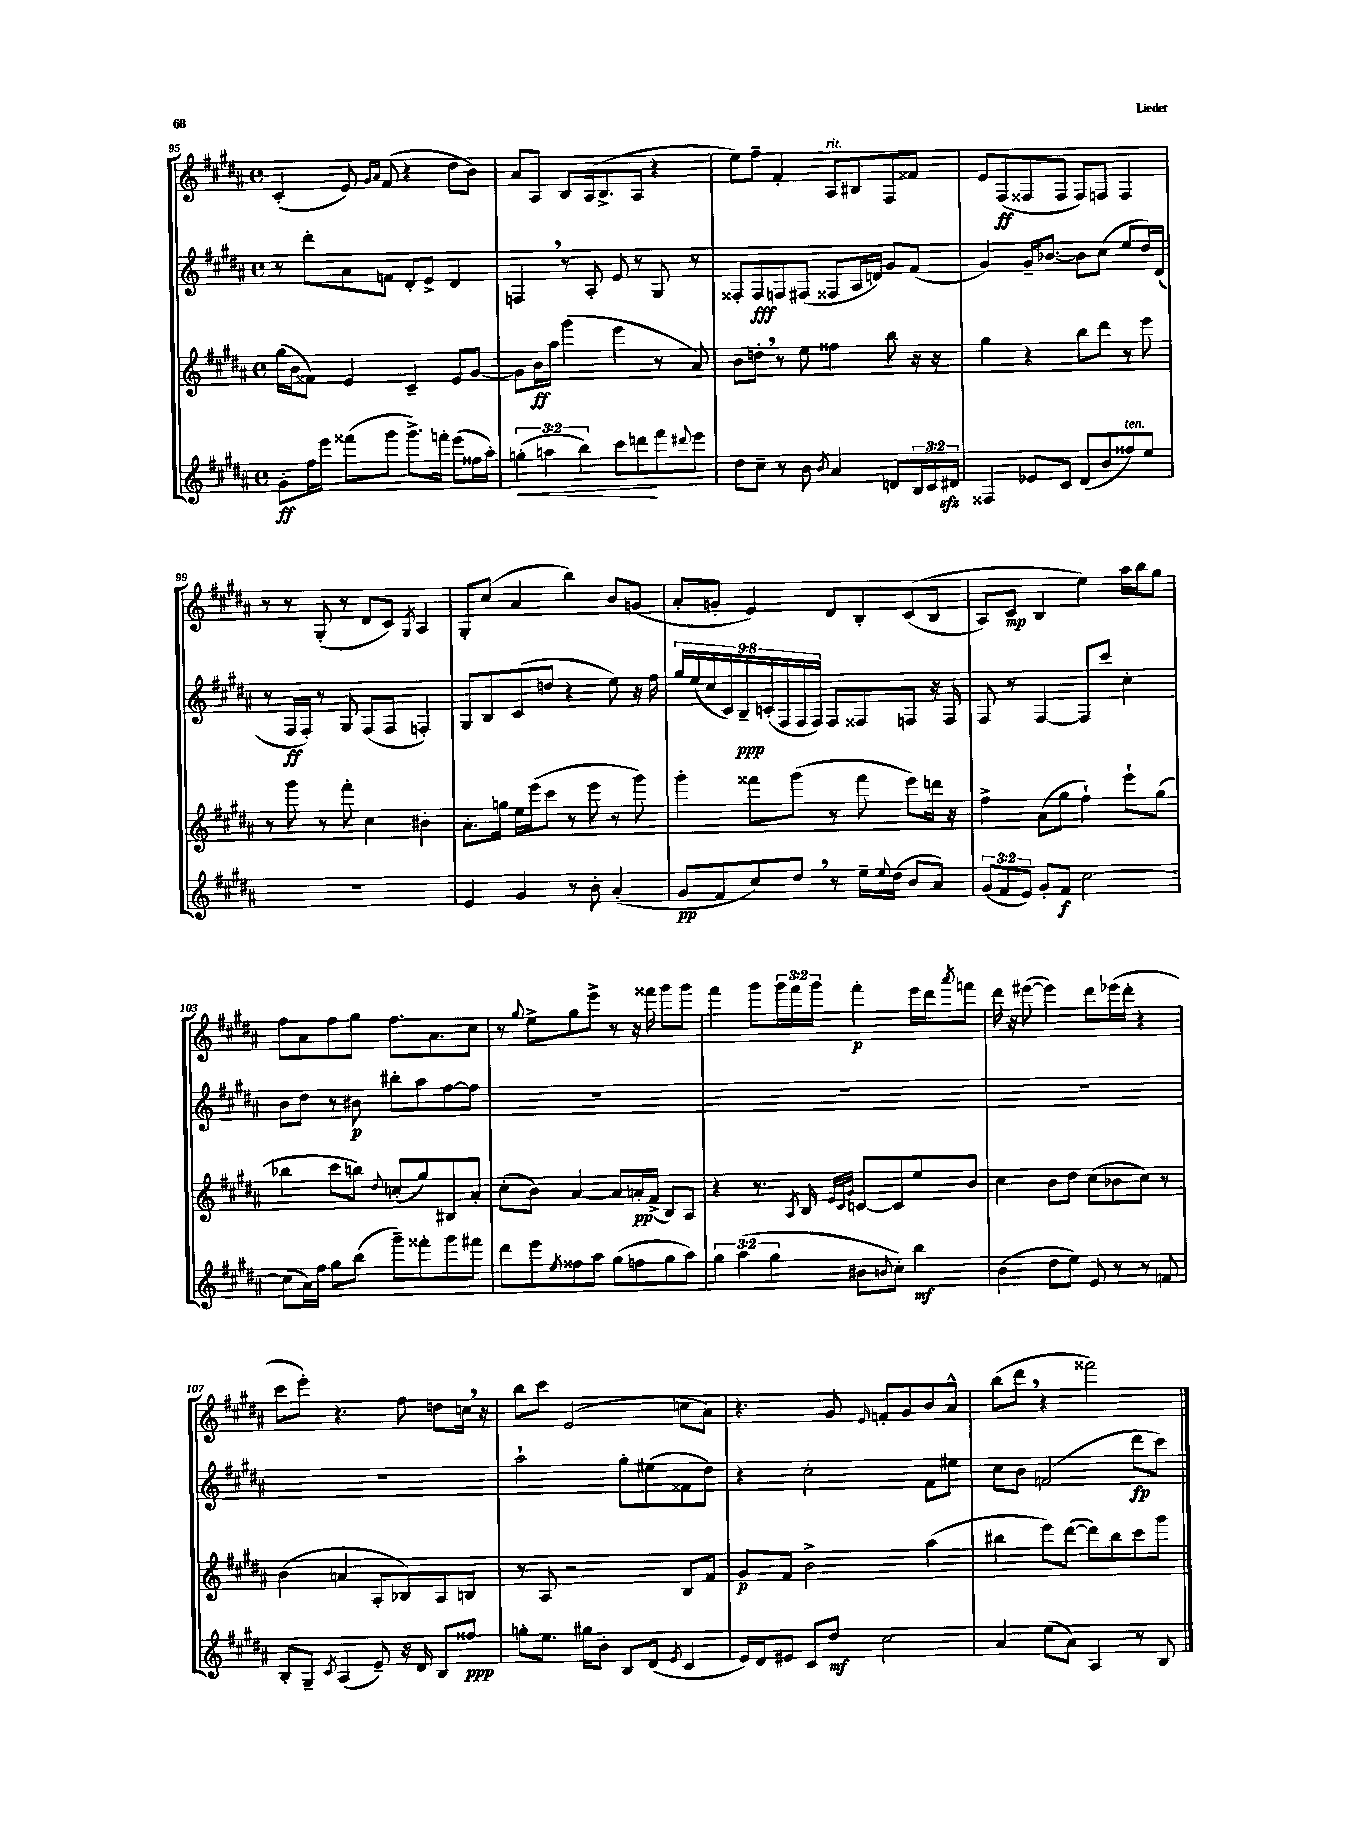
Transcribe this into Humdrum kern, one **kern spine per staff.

**kern	**dynam	**kern	**dynam	**kern	**dynam	**kern	**dynam
*part4	*part4	*part3	*part3	*part2	*part2	*part1	*part1
*staff4	*staff4	*staff3	*staff3	*staff2	*staff2	*staff1	*staff1
*clefG2	*	*clefG2	*	*clefG2	*	*clefG2	*
*k[f#c#g#d#a#]	*	*k[f#c#g#d#a#]	*	*k[f#c#g#d#a#]	*	*k[f#c#g#d#a#]	*
*M4/4	*	*M4/4	*	*M4/4	*	*M4/4	*
*met(c)	*	*met(c)	*	*met(c)	*	*met(c)	*
=95	=95	=95	=95	=95	=95	=95	=95
8g#'\L	ff	(16gg#\LL	.	8r	.	(4c#'/	.
.	.	16b\J	.	.	.	.	.
16ff#\L	.	8f##X\J)	.	8ddd#'\L	.	.	.
16eee\JJ	.	.	.	.	.	.	.
(8fff##X\L	.	4e/	.	8a#\	.	8e/)	.
.	.	.	.	.	.	16qqg#/LL	.
.	.	.	.	.	.	16qqa#/JJ	.
8ggg#\J	.	.	.	8fn\J	.	(8f#/	.
8.ggg#^\L)	.	4c#~/	.	8d#'/L	.	4r	.
.	.	.	.	8e^/J	.	.	.
16fffn'\Jk	.	.	.	.	.	.	.
(8eee\L	.	8e/L	.	4d#/	.	8dd#\L	.
16ff##X\L	.	[8g#/J	.	.	.	8b\J)	.
16aa#'\JJ)	.	.	.	.	.	.	.
=96	=96	=96	=96	=96	=96	=96	=96
!	!LO:HP:b	!	!	!	!	!	!
(6ggn'\	<	8g#\L]	.	4Fn,/	.	8a#/L	.
.	.	16b\L	ff	.	.	8A#/J	.
6aan\	.	.	.	.	.	.	.
.	.	16aa#\JJ	.	.	.	.	.
.	.	(4ggg#\	.	8r	.	8B/L	.
6bb\)	.	.	.	.	.	.	.
.	.	.	.	8A#'/	.	(16A#/k	.
.	.	.	.	.	.	8.B^/	.
8ccc#\L	.	4eee\	.	8e/	.	.	.
8dddn\	.	.	.	8r	.	8A#/J	.
8fff#\	[	8r	.	8G#/	.	4r	.
8qqddd#X/	.	.	.	.	.	.	.
8eee\J	.	8a#/)	.	8r	.	.	.
=97	=97	=97	=97	=97	=97	=97	=97
8dd#\L	.	8b\L	.	8F##X'/L	.	8ee\L)	.
8cc#~\J	.	8ddn',\J	.	8F##/	fff	8ff#~\J	.
8r	.	8r	.	8Fn/	.	4f#'/	.
8b\	.	8ee\	.	(8F#X/J	.	.	.
8qb/	.	.	.	.	.	.	.
!	!	!	!	!	!	!LO:TX:a:i:t=rit.	!
4a#/	.	4ff##X\	.	8F##X/L	.	8A#/L	.
.	.	.	.	16A#/L	.	8B#X/	.
.	.	.	.	16dn/JJ)	.	.	.
8dn/L	.	8bb\	.	8g#/L	.	8F#/	.
24B/L	.	16r	.	(8f#/J	.	8f##X/J	.
24c#/	.	.	.	.	.	.	.
.	.	16r	.	.	.	.	.
24d#Xzz/JJ	.	.	.	.	.	.	.
=98	=98	=98	=98	=98	=98	=98	=98
4F##X/	.	4gg#\	.	4g#/)	.	8e/L	.
.	.	.	.	.	.	(8F#/	ff
8e-X/L	.	4r	.	16g#~/KL	.	8F##X/	.
.	.	.	.	[8.b-X/J	.	.	.
8c#/J	.	.	.	.	.	8F##/J	.
(8d#/L	.	8bb\L	.	8b-\L]	.	8F##/L)	.
8b/	.	8ddd#\J	.	(8cc#\J	.	8Fn/J	.
!LO:TX:a:i:t=ten.	!	!	!	!	!	!	!
8ff##X/)	.	8r	.	8ee/L	.	4F/	.
8ee/J	.	8eee\	.	16dd#/L)	.	.	.
.	.	.	.	(16d#/JJ	.	.	.
!!LO:LB:g=z
=99	=99	=99	=99	=99	=99	=99	=99
1r	.	8r	.	8r	.	8r	.
.	.	8ggg#\	.	16F#/LL	ff	8r	.
.	.	.	.	16F#'/JJ)	.	.	.
.	.	8r	.	8r	.	(8G#'/	.
.	.	8fff#'\	.	8G#/	.	8r	.
.	.	4cc#\	.	(8F#/L	.	8d#/L	.
.	.	.	.	8F#/J	.	8c#/J)	.
.	.	.	.	.	.	8qG#/	.
.	.	4b#X'\	.	4Fn'/)	.	4A#/	.
=100	=100	=100	=100	=100	=100	=100	=100
4e/	.	8.a#'\L	.	8G#/L	.	8G#'/L	.
.	.	.	.	8B/	.	(8cc#/J	.
.	.	16ggn\Jk	.	.	.	.	.
4g#/	.	16ee\LL	.	(8c#/	.	4a#/	.
.	.	(16eee\J	.	.	.	.	.
.	.	8ccc#\J	.	8ddn/J	.	.	.
8r	.	8r	.	4r	.	4bb\)	.
8b'\	.	8eee\	.	.	.	.	.
(4a#'/	.	8r	.	8ee\)	.	8b/L	.
.	.	8ggg#\)	.	16r	.	(8gn/J	.
.	.	.	.	16ff#\	.	.	.
=101	=101	=101	=101	=101	=101	=101	=101
8g#/L	pp	4ggg#'\	.	18gg#/LL	.	8a#'/L	.
.	.	.	.	(18ee/	.	.	.
.	.	.	.	18cc#/	.	.	.
8f#/	.	.	.	.	.	8gn'/J	.
.	.	.	.	18c#/)	.	.	.
.	.	.	.	18B~/	ppp	.	.
8cc#/)	.	8fff##X\L	.	.	.	4e/)	.
.	.	.	.	(18cn'/	.	.	.
.	.	.	.	18F#/	.	.	.
8dd#,/J	.	(8ggg#\J	.	.	.	.	.
.	.	.	.	18F#/	.	.	.
.	.	.	.	18F#/JJ)	.	.	.
8r	.	8r	.	8F#/L	.	8d#/L	.
16ee~\LL	.	8fff##\	.	8F##X/	.	8B'/	.
8qqee/	.	.	.	.	.	.	.
(16dd#\JJ	.	.	.	.	.	.	.
8b/L	.	8eee\L)	.	8Fn/J	.	((8c#/	.
8a#/J)	.	16dddn\Jk	.	16r	.	8B/J	.
.	.	16r	.	16F/	.	.	.
=102	=102	=102	=102	=102	=102	=102	=102
(12g#/L	.	4ff#^\	.	8F#/	.	8A#/L)	.
12f#/	.	.	.	.	.	.	.
.	.	.	.	8r	.	8c#/J	mp
12e/J)	.	.	.	.	.	.	.
8g#'/L	.	(8a#\L	.	[4F#/	.	4B/	.
8f#/J	f	8gg#\J	.	.	.	.	.
[2cc#\	.	4ff#`\)	.	8F#/L]	.	4ee\)	.
.	.	.	.	8ccc#/J	.	.	.
.	.	8eee`\L	.	4cc#'\	.	16aa#\LL	.
.	.	.	.	.	.	16bb\J	.
.	.	(8gg#\J	.	.	.	8gg#\J	.
!!LO:LB:g=z
=103	=103	=103	=103	=103	=103	=103	=103
(8cc#\L]	.	4bb-X\	.	8b\L	.	8ff#\L	.
16a#\L)	.	.	.	8dd#\J	.	8a#\	.
16ff#\JJ	.	.	.	.	.	.	.
8gg#\L	.	8ccc#\L	.	8r	.	8ff#\	.
(8bb\J	.	8bbn\J)	.	8b#X\	p	8gg#\J	.
.	.	8qqdd#/	.	.	.	.	.
8ggg#~\L)	.	(8ccn'/L	.	8bb#X'\L	.	8.ff#\L	.
8fff##X'\	.	8gg#/)	.	8aa#\	.	.	.
.	.	.	.	.	.	8.a#\	.
8ggg#\	.	8B#X/	.	[8ff#\	.	.	.
8fff#X\J	.	8a#'/J	.	8ff#\J]	.	8cc#\J	.
=104	=104	=104	=104	=104	=104	=104	=104
8ddd#\L	.	(8cc#'\L	.	1r	.	8r	.
.	.	.	.	.	.	8qqgg#/	.
8eee\	.	8b\J)	.	.	.	8ee^\L	.
8qee/	.	.	.	.	.	.	.
8ff##X\	.	[4a#/	.	.	.	8gg#\	.
8aa#\J	.	.	.	.	.	8eee^\J	.
(8gg#\L	.	8a#/L]	.	.	.	8r	.
8ffn\	.	16an'/L	pp	.	.	16r	.
.	.	(16f#^/JJ	.	.	.	16fff##X\	.
8gg#\	.	8B/L)	.	.	.	8ggg#\L	.
8aa#\J)	.	8A#/J	.	.	.	8ggg#\J	.
=105	=105	=105	=105	=105	=105	=105	=105
6gg#\	.	4r	.	1r	.	4fff#\	.
(6aa#\	.	.	.	.	.	.	.
.	.	8.r	.	.	.	8ggg#\L	.
6gg#\	.	.	.	.	.	.	.
.	.	.	.	.	.	24ggg#\L	.
.	.	.	.	.	.	24fff#\	.
.	.	8qA#/	.	.	.	.	.
.	.	16B/	.	.	.	.	.
.	.	.	.	.	.	24ggg#\JJ	.
.	.	32qqe/LLL	.	.	.	.	.
.	.	32qqc#/	.	.	.	.	.
.	.	32qqg#/JJJ	.	.	.	.	.
8b#X\L	.	[8cn/L	.	.	.	4fff#'\	p
8qqbn/	.	.	.	.	.	.	.
8cc#'\J)	.	8c/]	.	.	.	.	.
4bb\	mf	8ee/	.	.	.	16eee\LL	.
.	.	.	.	.	.	16ddd#\J	.
.	.	.	.	.	.	8qaaa#/	.
.	.	8b/J	.	.	.	8fffn\J	.
=106	=106	=106	=106	=106	=106	=106	=106
(4b\	.	4cc#\	.	1r	.	16ddd#\	.
.	.	.	.	.	.	16r	.
.	.	.	.	.	.	([8eee#X\	.
8dd#\L	.	8b\L	.	.	.	4eee#\])	.
8ee\J)	.	8dd#\J	.	.	.	.	.
8e/	.	(8cc#\L	.	.	.	8ddd#\L	.
8r	.	8b-X\	.	.	.	(16eee-X\L	.
.	.	.	.	.	.	16ddd#'\JJ	.
8r	.	8cc#\J)	.	.	.	4r	.
8fn/	.	8r	.	.	.	.	.
!!LO:LB:g=z
=107	=107	=107	=107	=107	=107	=107	=107
8B'/L	.	(4b\	.	1r	.	8ccc#\L	.
8G#~/J	.	.	.	.	.	8eee'\J)	.
8qc#/	.	.	.	.	.	.	.
(4A#/	.	4an/	.	.	.	4.r	.
8e~/)	.	8A#'/L	.	.	.	.	.
16r	.	8B-X/)	.	.	.	8ff#\	.
16d#/	.	.	.	.	.	.	.
8B/L	.	8A#/	.	.	.	8ddn\L	.
8ff##X/J	ppp	8Bn/J	.	.	.	16ccn,\Jk	.
.	.	.	.	.	.	16r	.
=108	=108	=108	=108	=108	=108	=108	=108
8ggn'\L	.	8r	.	2aa#`\	.	8bb\L	.
8.ee\J	.	8A#/	.	.	.	8ccc#\J	.
.	.	2r	.	.	.	(2e/	.
16gg#X\KL	.	.	.	.	.	.	.
8b'\J	.	.	.	.	.	.	.
8B/L	.	.	.	8gg#'\L	.	.	.
(8d#/J	.	.	.	(8ee#X\	.	.	.
8qe/	.	.	.	.	.	.	.
4c#/	.	8B/L	.	8f##X\	.	8ccn\L	.
.	.	8f#/J	.	8dd#\J)	.	8a#\J)	.
=109	=109	=109	=109	=109	=109	=109	=109
16e/LL)	.	8g#/L	p	4r	.	4.r	.
16d#/J	.	.	.	.	.	.	.
8e#X/J	.	8f#/J	.	.	.	.	.
8c#/L	.	2b^\	.	2cc#'\	.	.	.
8dd#/J	mf	.	.	.	.	8g#/	.
.	.	.	.	.	.	16qqe/	.
2cc#\	.	.	.	.	.	8fn'/L	.
.	.	.	.	.	.	8g#/	.
.	.	(4aa#\	.	8f#\L	.	8b/	.
.	.	.	.	8ee#X\J	.	8a#^^/J	.
=110	=110	=110	=110	=110	=110	=110	=110
4a#/	.	4bb#X\	.	8cc#\L	.	(8bb\L	.
.	.	.	.	8b\J	.	8ddd#,\J	.
(8ee\L	.	8eee\L)	.	(2fn/	.	4r	.
8a#\J)	.	([8ddd#\J	.	.	.	.	.
4A#/	.	8ddd#\L])	.	.	.	2fff##X\)	.
.	.	8bb#\	.	.	.	.	.
8r	.	8ccc#\	.	8ddd#\L	fp	.	.
8B/	.	8ggg#\J	.	8ccc#\J)	.	.	.
==	==	==	==	==	==	==	==
*-	*-	*-	*-	*-	*-	*-	*-
